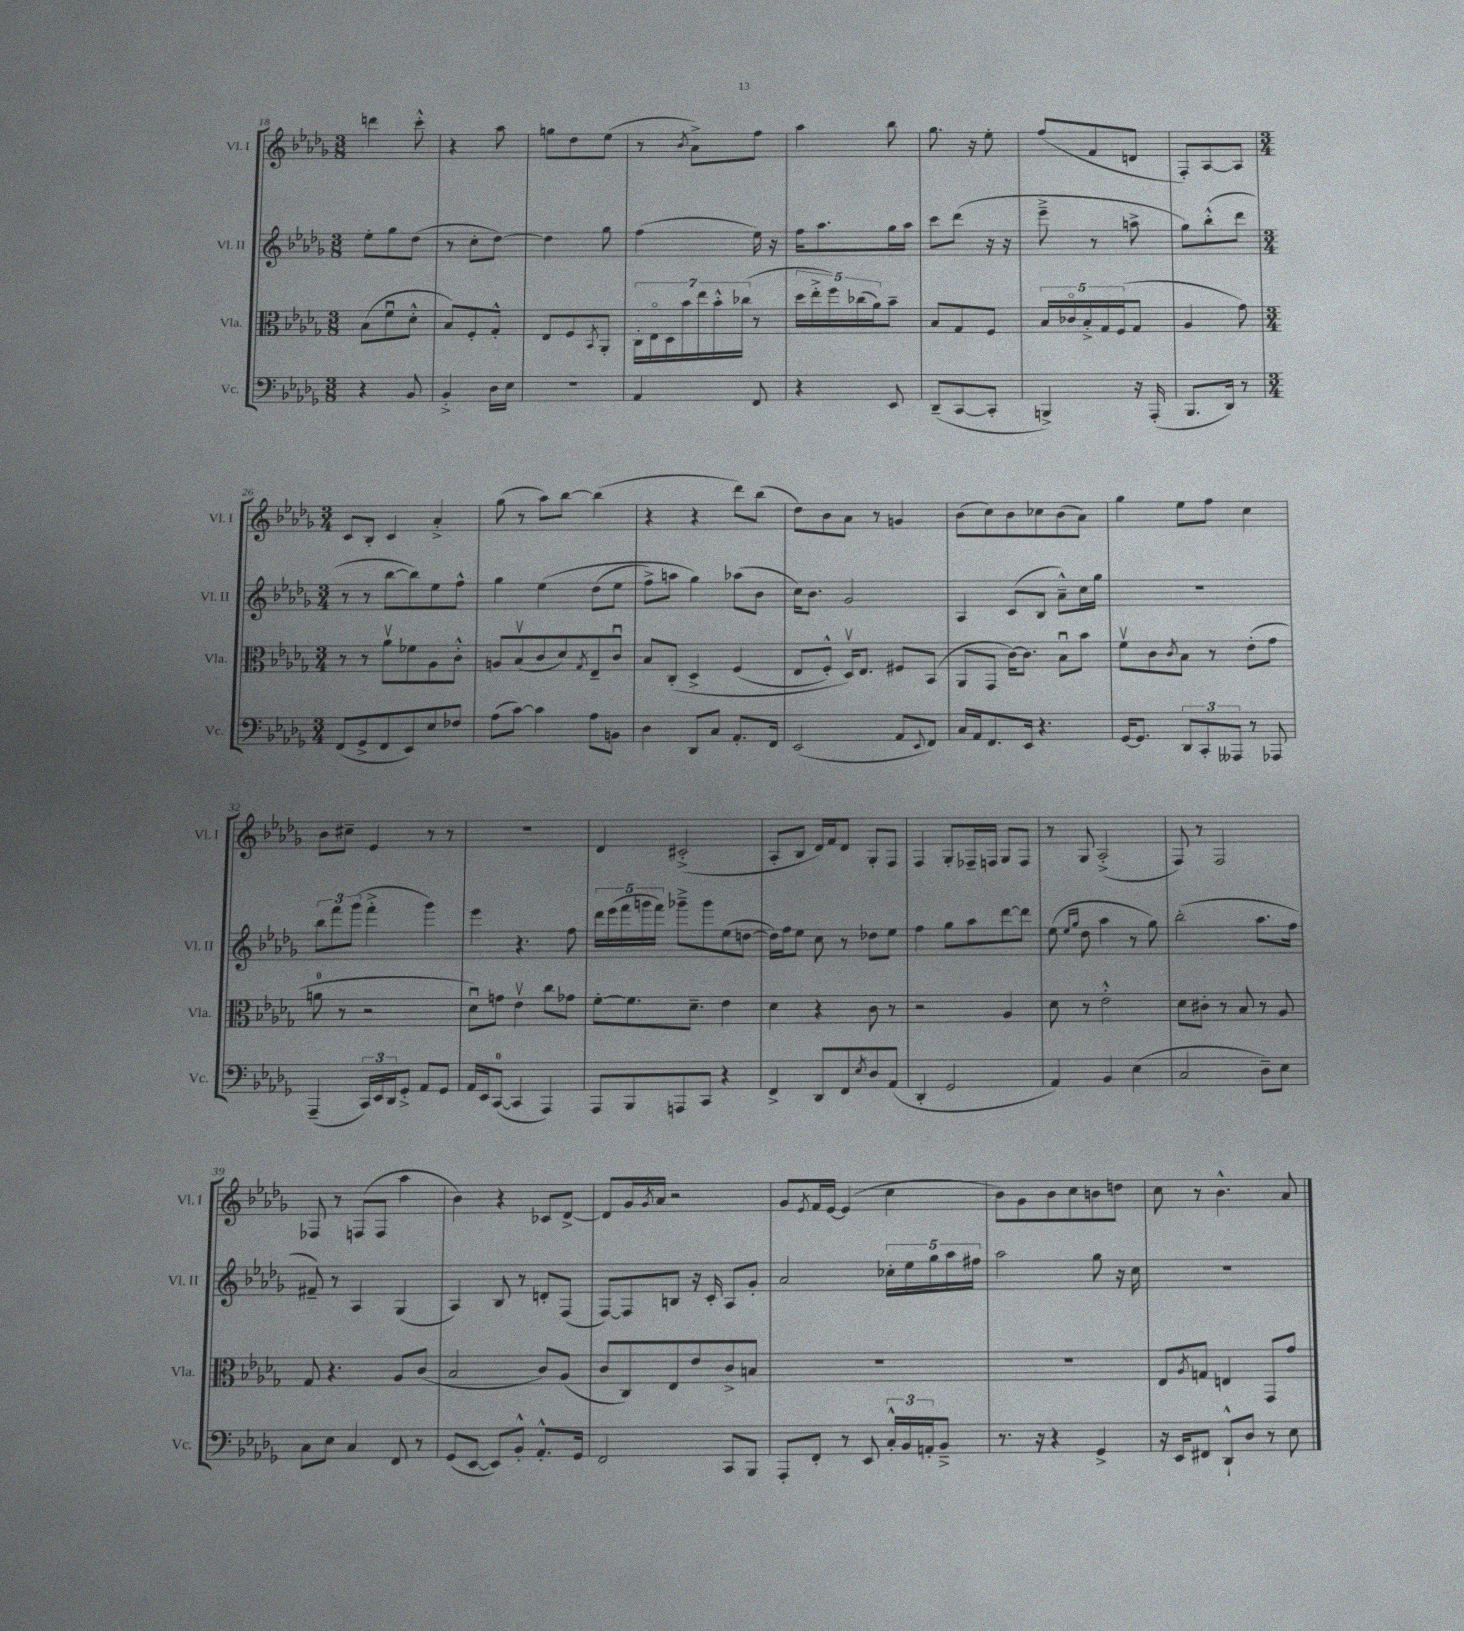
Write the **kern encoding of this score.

**kern	**kern	**kern	**kern
*part4	*part3	*part2	*part1
*staff4	*staff3	*staff2	*staff1
*I"Vc.	*I"Vla.	*I"Vl. II	*I"Vl. I
*I'Vc.	*I'Vla.	*I'Vl. II	*I'Vl. I
*clefF4	*clefC3	*clefG2	*clefG2
*k[b-e-a-d-g-]	*k[b-e-a-d-g-]	*k[b-e-a-d-g-]	*k[b-e-a-d-g-]
*M3/8	*M3/8	*M3/8	*M3/8
=18	=18	=18	=18
4r	(8B-\L	8ee-'\L	4dddn\
.	8fu\	8gg-\	.
8BB-/	8d-'^^\J	(8dd-\J	8ccc'^^\
=19	=19	=19	=19
4BB-'^/	8B-/L)	8r	4r
.	8F'/	8cc'\L	.
16D-\LL	8G-'^^/J	[8dd-\J)	8aa-\
16E-\JJ	.	.	.
=20	=20	=20	=20
4.r	8E-/L	4dd-\]	8ggn\L
.	8F/	.	8dd-\
.	8qBB-/	.	.
.	8AA-'/J	8gg-\	(8ee-\J
=21	=21	=21	=21
4AA-/	28C'\LL	(4ff\	8r
.	28E-\	.	.
.	28D-\	.	.
.	28b-\	.	.
.	.	.	8qb-/
.	.	.	8a-^\L)
.	28ee-\	.	.
.	28b-'^^\	.	.
.	(28cc-X\JJ	.	.
8FF/	8r	16ee-\)	8ff\J
.	.	16r	.
=22	=22	=22	=22
4r	20dd-\LL	16ff\KL	4aa-\
.	20ee-'^\	.	.
.	.	8.aa-\	.
.	20ff\)	.	.
.	(20cc-X\	.	.
.	20a-\J)	.	.
8EE-/	8b-~\J	16gg-\L	8bb-\
.	.	16aa-\JJ	.
=23	=23	=23	=23
(8DD-~/L	8B-/L	8ccc\L	8.gg-\
[8CC/	8G-/	(8ddd-\J	.
.	.	.	16r
8CC'/J]	8F/J	16r	8ee-'\
.	.	16r	.
=24	=24	=24	=24
4BBBn^/)	20B-/LL	8eee-~^\	(8ff/L
.	20c-X/	.	.
.	20B-'^/	.	.
.	.	8r	8f/
.	20G-/	.	.
.	(20F/J	.	.
16r	8G-/J	8aan^\	8dn/J
(16AAA-'/	.	.	.
=25	=25	=25	=25
8.BBB-/L	4A-/	8gg-\L)	8F'/L)
.	.	(8bb-'^^\	[8A-/
16DD-/Jk)	.	.	.
8r	8g-\)	8ddd-\J	8A-/J]
!!LO:LB:g=z
=26	=26	=26	=26
*M3/4	*M3/4	*M3/4	*M3/4
(8FF/L	8r	8r	8c/L
8GG-^/	8r	8r	8B-'/J
8FF/	8a-v\L	[8bb-\L	4c/
8EE-/)	8f-X\	8bb-\])	.
8E-/	8A-\	8ee-\	4a-'^/
8F-X/J	8c'^^\J	8ff^^\J	.
=27	=27	=27	=27
(8A-\L	8An/L	4gg-\	(8gg-\
[8c\J)	(8B-v/	.	8r
4c\]	8c/	(4ee-\	8aa-\L)
.	8d-/)	.	[8bb-\J
.	8qG-/	.	.
8A-\L	8E-~/	(8dd-\L	(4bb-\]
8BBn\J	8cu/J	8ee-\J	.
=28	=28	=28	=28
4D-\	8B-/L	8ff^\L)	4r
.	(8C'/J	8aan\J	.
8DD-/L	4D-^/	4gg-\)	4r
8C/J	.	.	.
8.AA-'/L	(4F/	(8aa-X\L	8ddd-\L)
.	.	8b-\J	(8bb-\J
16FF/Jk	.	.	.
=29	=29	=29	=29
(2EE-/	8E-/L	16cc\KL)	8dd-\L)
.	.	8.b-\J	.
.	8F'^^/J)	.	8b-\
.	16D-v/KL)	2g-/	8a-\J
.	8.E-/J	.	.
.	.	.	8r
8AA-/L	8F#X/L	.	4gn/
8qqEE-/	.	.	.
8FF/J)	(8BB-/J	.	.
=30	=30	=30	=30
16C/LL	8AA-/L	4A-/	(8b-\L
16AA-/J	.	.	.
8.FF/	8GG-/J	.	8cc\)
.	[16c\KL)	(8c/L	8b-\
16EE-/Jk	8.c\J]	.	.
4.r	.	8B-/J	8cc-X\
.	8B-u\L	8a-~^^\L)	(8b-\
.	8b-\J	16cc\L	8a-\J)
.	.	16gg-\JJ	.
=31	=31	=31	=31
[16GG-/KL	8fv\L	2.r	4gg-\
8.GG-/J]	.	.	.
.	8c\	.	.
.	8qc/	.	.
12DD-/L	8B-\J	.	8ee-\L
12CC'/	.	.	.
.	8r	.	8ff\J
12AAA--X/J	.	.	.
8r	(8e-'\L	.	4cc\
8AAA-X/	8g-\J	.	.
!!LO:LB:g=z
=32	=32	=32	=32
(4AAA-~/	8an\	12bb-\L	8b-\L
.	.	12fff\	.
.	8r	.	8cc#X~\J
.	.	(12ggg-\J	.
24CC/LL)	2r	4fff'^\	4e-/
24EE-/	.	.	.
24DD-/J	.	.	.
8GG-'^/J	.	.	.
8AA-/L	.	4ggg-\)	8r
8GG-/J	.	.	8r
=33	=33	=33	=33
16AA-/LL	8d-u\L)	4eee-\	2.r
16EE-/J	.	.	.
([8CC/J	8gn\J	.	.
4CC/]	4e-v\	4.r	.
4AAA-/)	8cc\L	.	.
.	8g-X\J	8ff\	.
=34	=34	=34	=34
8AAA-/L	[8f'\L	20ddd-\LL	4d-/
.	.	(20eee-\	.
.	.	20fff\	.
8BBB-/	8.f\]	.	.
.	.	20gggn\	.
.	.	20fff\JJ)	.
8AAAn/	.	8ggg-X~^\L	(2c#X'^/
.	8.d-~\J	.	.
8CC/J	.	8ggg-\	.
4r	4e-\	(8ee-\	.
.	.	[8ddn\J	.
=35	=35	=35	=35
4FF^/	4d-\	16dd\LL])	8A-'/L
.	.	16ff\J	.
.	.	8ee-\J	8B-/J
8DD-/L	4r	8cc\	16d-/LL)
.	.	.	16f/J
8FF/	.	8r	8d-/J
8qE-/	.	.	.
8D-/	8c\	8dd-X\L	8G-'/L
(8AA-/J	8r	8ee-\J	8F/J
=36	=36	=36	=36
4DD-'/	2r	4ff\	4F/
2GG-/	.	8gg-\L	8G-'/L
.	.	8aa-\	16F-X~/L
.	.	.	16Fn/JJ
.	4A-/	[8ddd-\	8G-/L
.	.	8ddd-\J]	8F/J
=37	=37	=37	=37
4AA-/)	8d-\	(8ee-\	8r
.	.	16qqee-/LL	.
.	.	16qqgg-/JJ	.
.	8r	8dd-\	8G-/
4BB-/	2e-'^^\	4aa-\	(2A-'^/
(4E-\	.	8r	.
.	.	8gg-\)	.
=38	=38	=38	=38
2C/	8d-\L	(2bb-'\	8F/)
.	8c#X'\J	.	8r
.	8r	.	2F/
.	8B-/	.	.
8D-~\L)	8r	8.aa-\L	.
8E-\J	8A-/	.	.
.	.	16ff\Jk	.
!!LO:LB:g=z
=39	=39	=39	=39
8C\L	8G-/	8f#X~/)	8F-X/
8E-\J	4.r	8r	8r
4C/	.	4A-/	(8Fn/L
.	.	.	8F/J
8FF/	8A-/L	(4G-/	4aa-\
8r	(8c/J	.	.
=40	=40	=40	=40
(8GG-/L	2B-/	4A-/)	4b-\)
[8EE-/J	.	.	.
8EE-/L])	.	8B-/	4r
8BB-'^^/J	.	8r	.
8.AA-'^^/L	8c/L)	8dn'/L	8c-X/L
.	(8A-/J	(8F/J	[8d-^/J
16GG-/Jk	.	.	.
=41	=41	=41	=41
2FF/	8c/L	[8F/L)	8d-/L]
.	8C/)	8F/]	16g-/L
.	.	.	8qg-/
.	.	.	16a-/JJ
.	8E-/	8Bn/J	2r
.	8e-/	16r	.
.	.	16c'/	.
8CC/L	8c^/	8A-/L	.
8BBB-/J	8Bn/J	8g-'/J	.
=42	=42	=42	=42
8AAA-'/L	2.r	2a-/	8g-/L
.	.	.	8qe-/
8FF'/J	.	.	16f/L
.	.	.	[16e-/JJ
8r	.	.	(4e-/]
8EE-/	.	.	.
24C'^^/LL	.	20cc-X'\LL	4cc\
24BB-/	.	.	.
.	.	20ee-\	.
24AAn'/J	.	.	.
.	.	20gg-\	.
8BB-~^/J	.	.	.
.	.	20aa-\	.
.	.	20ff#X\JJ	.
=43	=43	=43	=43
8.r	2.r	2aa-\	8b-\L)
.	.	.	8g-\
16r	.	.	.
4r	.	.	8b-\
.	.	.	8cc\
4GG-^/	.	8gg-\	8bn\
.	.	16r	8ddn\J
.	.	16cc\	.
=44	=44	=44	=44
16r	8E-/L	2.r	8cc\
16EE-/KL	.	.	.
.	8qA-/	.	.
8FF#X/J	8Gn/J	.	8r
8DD-`^^/L	4En/	.	4.b-^^\
8D-/J	.	.	.
8r	8GG-/L	.	.
8E-\	8g-/J	.	8a-/
==	==	==	==
*-	*-	*-	*-
